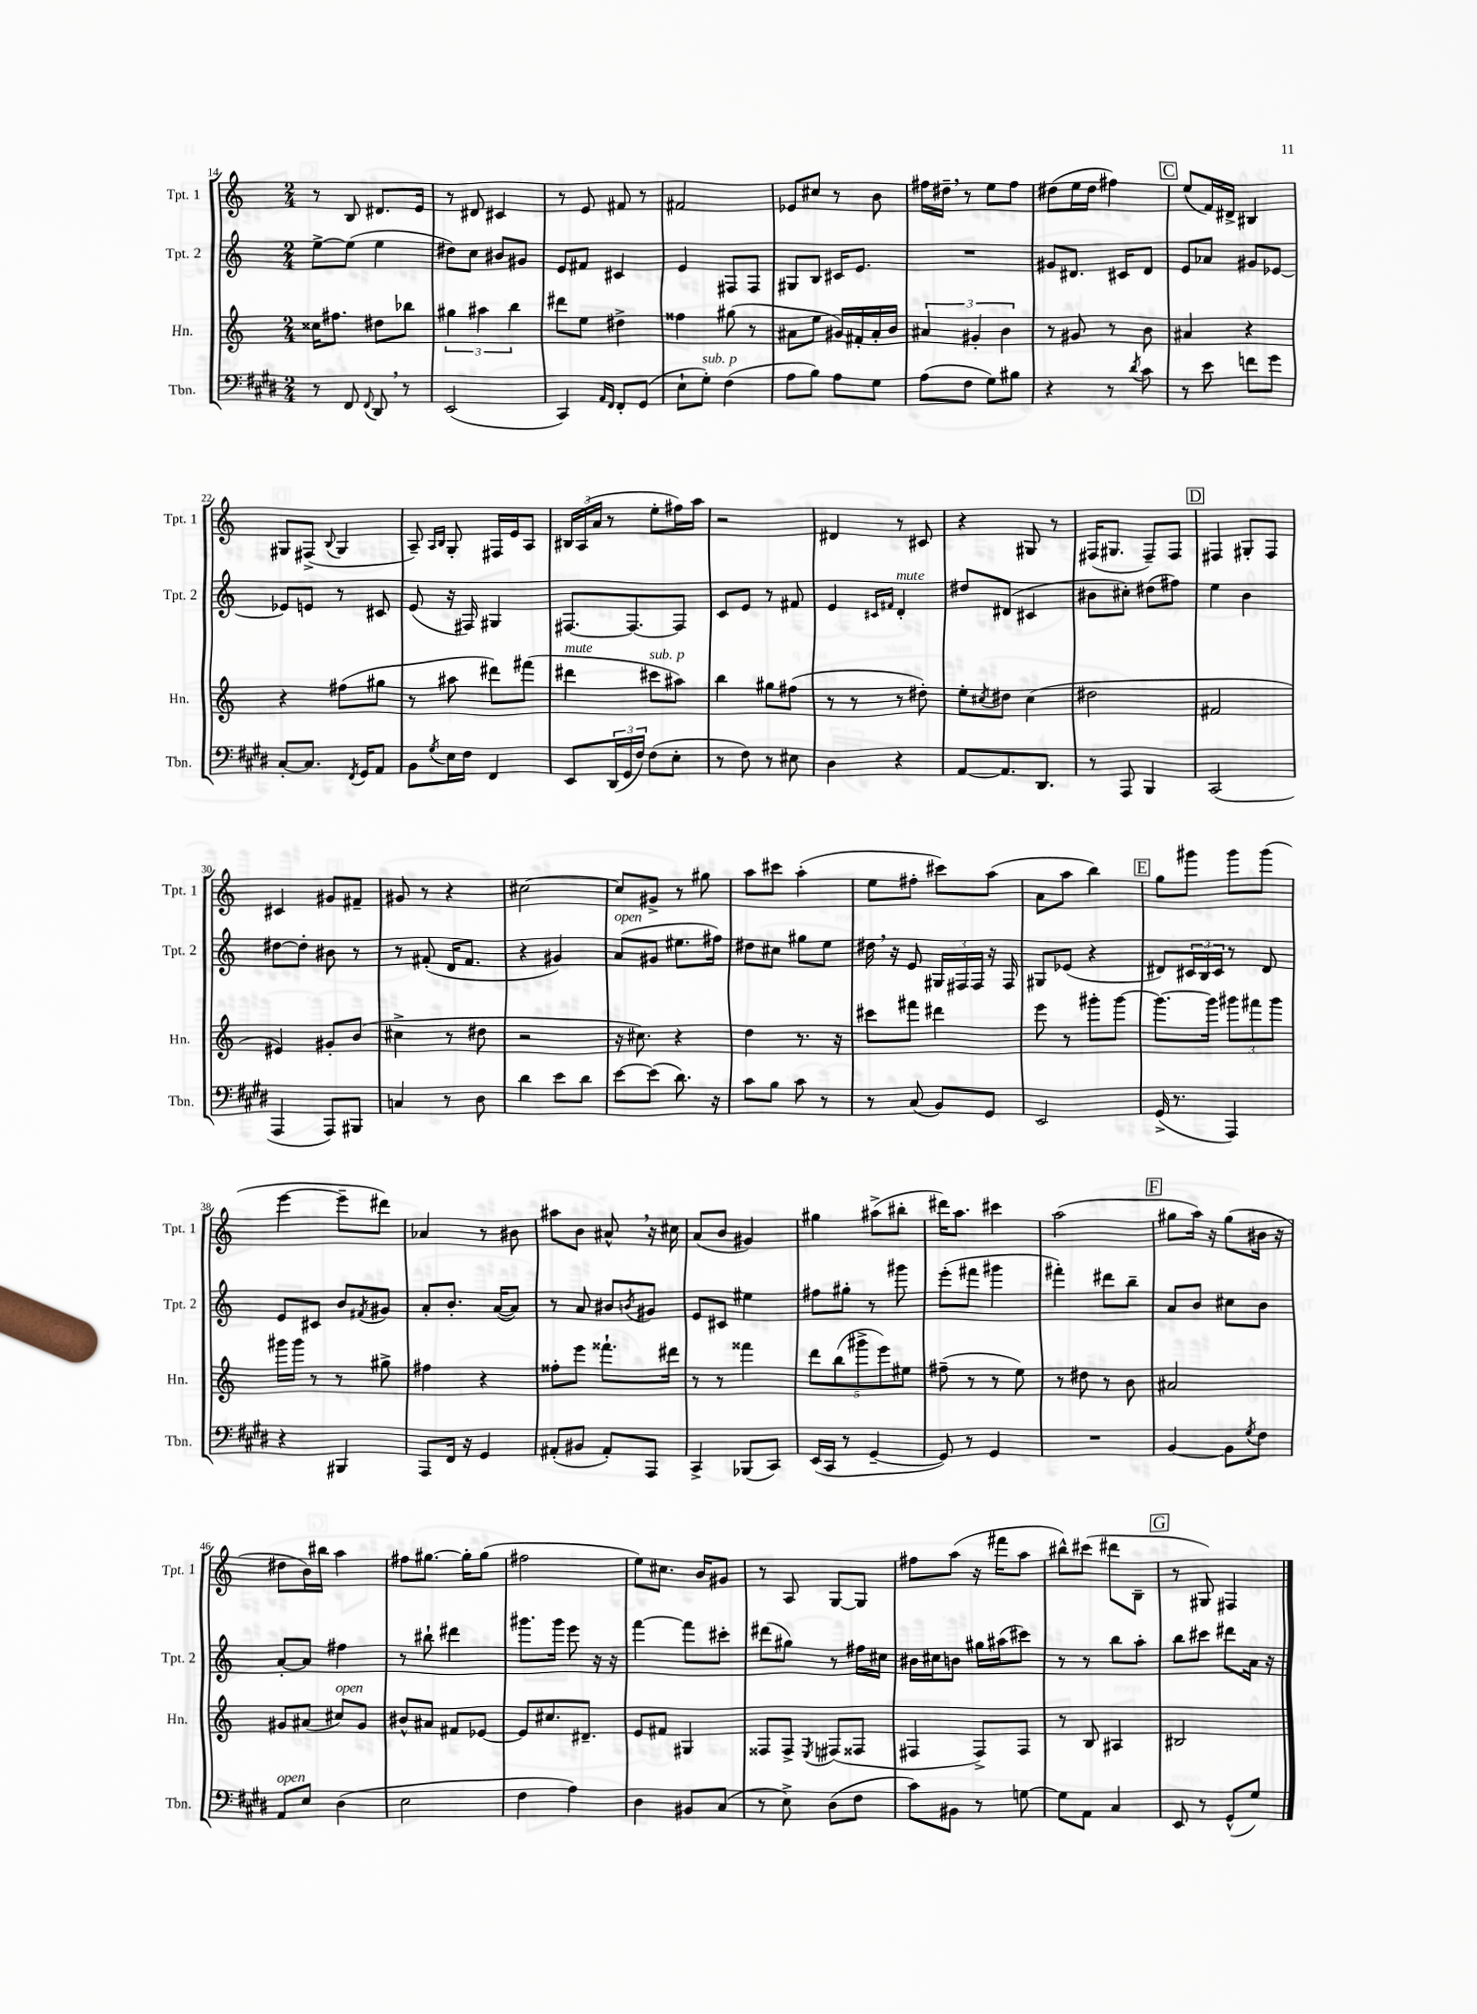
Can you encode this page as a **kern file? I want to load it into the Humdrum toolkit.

**kern	**kern	**kern	**kern
*part4	*part3	*part2	*part1
*staff4	*staff3	*staff2	*staff1
*I"Tbn.	*I"Hn.	*I"Tpt. 2	*I"Tpt. 1
*I'Tbn.	*I'Hn.	*I'Tpt. 2	*I'Tpt. 1
*clefF4	*clefG2	*clefG2	*clefG2
*k[f#c#g#d#]	*k[]	*k[]	*k[]
*M2/4	*M2/4	*M2/4	*M2/4
=14	=14	=14	=14
8r	16cc##X\KL	[8ee^\L	8r
.	8.ff#X\J	.	.
8FF#/	.	(8ee\J]	8B/
8qqFF#/	.	.	.
8DD#,/	8dd#X\L	4ee\	8.d#X/L
8r	8bb-X\J	.	.
.	.	.	16e/Jk
=15	=15	=15	=15
(2EE/	6gg#X\	8dd#X\L)	8r
.	.	8cc\J	8d#X/
.	6aa#X\	.	.
.	.	8b#X/L	4c#X/
.	6bb\	.	.
.	.	8g#X/J	.
=16	=16	=16	=16
4CC#/)	8ddd#X\L	8e/L	8r
.	8ee\J	8f#X/J	8e/
16qqAA/LL	.	.	.
16qqFF#/JJ	.	.	.
8FF#'/L	4dd#X^\	4c#X/	8f#X/
(8GG#/J	.	.	8r
=17	=17	=17	=17
8E`\L	4ff##X\	4e/	2f#X/
!LO:TX:a:i:t=sub. p	!	!	!
8G#'\J)	.	.	.
(4F#\	(8gg#X\	8F#X/L	.
.	8r	8F#/J	.
=18	=18	=18	=18
8A\L	8a#X\L	8G#X/L	8e-X/L
8B\J)	8ee\J	8B/J	8cc#X/J
8A\L	16g#X/LL)	16c#X/KL	8r
.	16f#X'/	8.e/J	.
8G#\J	16a#'/	.	8b\
.	16b/JJ	.	.
=19	=19	=19	=19
(8A\L	6a#X/	2r	16ff#X\LL
.	.	.	16dd#X~,\JJ
8F#\J	.	.	8r
.	6g#X'/	.	.
8G#\L)	.	.	8ee\L
.	6b\	.	.
8B#X\J	.	.	8ff#\J
=20	=20	=20	=20
4r	8r	8g#X/L	(8dd#X\L
.	8g#X/	8.d#X/J	16ee\L
.	.	.	16dd#\JJ
8r	8r	.	4ff#X\)
.	.	16c#X/KL	.
8qd#/	.	.	.
8c#\	8b\	8d#/J	.
!!LO:REH:place=s1:t=C
=21	=21	=21	=21
8r	4a#X/	8e/L	(8ee/L
8e\	.	8a-X/J	16f/L)
.	.	.	16d#X^/JJ
8fn\L	4r	8g#X/L	4B#X/
8g#\J	.	[8e-X/J	.
!!LO:LB:g=z
=22	=22	=22	=22
[8C#'/L	4r	8e-X/L]	8G#X/L
8.C#/J]	.	8en/J	(8F#X^/J
.	.	.	8qqB/
.	(8ff#X\L	8r	4G#/
8qFF#/	.	.	.
16GG#/KL	.	.	.
8AA/J	8gg#X\J	8c#X/	.
=23	=23	=23	=23
8BB\L	8r	(8e/	8A~/)
.	.	.	16qqA/LL
8qG#/	.	.	16qqB/JJ
16E\L	8aa#X\	16r	8G'/
16F#\JJ	.	16F#X/)	.
4FF#/	8ddd#X\L)	4G#X/	16F#X/LL
.	.	.	16e/J
.	(8fff#X\J	.	8A/J
=24	=24	=24	=24
!	!LO:TX:a:i:t=mute	!	!
8EE/L	4ddd#X\	[8.F#X/L	24B#X/LL
.	.	.	(24A/
.	.	.	24a/JJ
(24DD#/L	.	.	8r
24GG#/	.	.	.
.	.	8.F#/_	.
24F#/JJ)	.	.	.
!	!LO:TX:a:i:t=sub. p	!	!
(8F#\L	8ccc#X\L	.	8ee'\L
8E'\J	8aa#X\J)	8F#/J]	16ff#X\L)
.	.	.	16aa\JJ
=25	=25	=25	=25
8r	4bb\	8c/L	2r
8F#\)	.	8e/J	.
8r	8gg#X\L	8r	.
8E#X\	(8ff#X\J	8f#X/	.
=26	=26	=26	=26
4D#\	8r	4e/	4d#X/
.	8r	.	.
.	.	16qqc#X/LL	.
.	.	16qqf#X/JJ	.
!	!	!LO:TX:a:i:t=mute	!
4r	8r	4d'/	8r
.	8dd#X'\)	.	8c#X/
=27	=27	=27	=27
[8AA/L	8ee'\L	8dd#X/L	4r
.	8qcc#X/	.	.
8.AA/]	8dd#X\J	(8d#X/J	.
.	(4cc#\	4c#X/	8G#X/
8.DD#/J	.	.	.
.	.	.	8r
=28	=28	=28	=28
8r	2dd#X\	8b#X\L	(16F#X/KL
.	.	.	8.G#X/J
8AAA/	.	8cc#X'\J)	.
4BBB/	.	(8dd#X\L	8F#~/L)
.	.	8ff#X\J)	8F#/J
!!LO:REH:place=s1:t=D
=29	=29	=29	=29
(2CC#/	2f#X/	4ee\	4F#X/
.	.	4b\	8G#X'/L
.	.	.	8F#/J
!!LO:LB:g=z
=30	=30	=30	=30
4AAA/	4e#X/)	[8dd#X\L	4c#X/
.	.	8dd#'\J]	.
8AAA/L)	8g#X'/L	8b#X\	8g#X/L
8BBB#X/J	(8b/J	8r	8f#X~/J
=31	=31	=31	=31
4Cn/	4cc#X^\	8r	8g#X/
.	.	(8f#X'/	8r
8r	8r	16d/KL	4r
.	.	8.f#/J	.
8D#\	8dd#X\	.	.
=32	=32	=32	=32
4d#\	2r	4r	[2cc#X\
8e\L	.	4g#X/)	.
8d#\J	.	.	.
=33	=33	=33	=33
!	!	!LO:TX:a:i:t=open	!
[8e\L	16r	(8a/L	8cc#/L]
.	8.cc#X\)	.	.
(8e\J]	.	8g#X/J	8g#X^/J
8.d#\)	4r	8.ee#X\L	8r
.	.	.	8gg#X\
16r	.	16ff#X\Jk)	.
=34	=34	=34	=34
8c#\L	4dd\	8dd#X\L	8aa\L
8B\J	.	8cc#X\J	8ccc#X\J
8c#\	8.r	8gg#X\L	(4aa'\
8r	.	8ee\J	.
.	16r	.	.
=35	=35	=35	=35
8r	8ccc#X\L	16dd#X,\	8ee\L
.	.	16r	.
(8C#/	8fff#X\J	8e/	8ff#X'\J
8BB/L)	4ddd#X\	24G#X/LL	8ccc#X\L)
.	.	24F#X/	.
.	.	24F#/JJ	.
8GG#/J	.	16r	(8aa\J
.	.	16F#/	.
=36	=36	=36	=36
2EE/	8eee\	8G#X/L	8a\L
.	8r	(8e-X/J	8aa\J
.	8ggg#X'\L	4r	4bb\)
.	[8ggg#\J	.	.
!!LO:REH:place=s1:t=E
=37	=37	=37	=37
(16GG#^/	8.ggg#\L_	8d#X/L)	8gg\L
8.r	.	.	.
.	.	24c#X/L	8ggg#X\J
.	.	24B/	.
.	16ggg#\Jk]	.	.
.	.	24c#/JJ	.
4AAA/)	12ggg#X\L	8r	8ggg#\L
.	12fff#X\	.	.
.	.	8d#/	(8ggg#\J
.	12ggg#\J	.	.
!!LO:LB:g=z
=38	=38	=38	=38
4r	16ggg#X\LL	8e/L	[4eee\
.	16ggg#\JJ	.	.
.	8r	8c#X/J	.
4BBB#X/	8r	8b/L	8eee~\L]
.	.	8qf#X/	.
.	8gg#X^\	8g#X/J	8ddd#X\J)
=39	=39	=39	=39
8AAA/L	4ff#X\	8a'/L	4a-X/
16FF#/Jk	.	8.b'/J	.
16r	.	.	.
4GG#/	4r	.	8r
.	.	([16a/KL	.
.	.	8a/J])	8b#X\
=40	=40	=40	=40
(8AA#X'/L	8ff##X'\L	8r	8aa#X\L
8BB#X/J	8eee\J	8a/	8b\J
8AA#'/L)	8.fff##X`\L	8b#X/L	8a#X^^,/
.	.	8qbn/	.
8AAA/J	.	8g#X/J	16r
.	16ddd#X\Jk	.	16cc#X\
=41	=41	=41	=41
4CC#^/	8r	8e/L	(8a/L
.	8r	8c#X/J	8b/J
(8BBB-X/L	4fff##X\	4ee#X\	4g#X/)
8CC#/J)	.	.	.
=42	=42	=42	=42
(16EE/LL	10ddd\L	8ff#X\L	4gg#X\
16CC#/JJ	.	.	.
.	(10bb\	.	.
8r	.	8gg#X'\J	.
.	10ggg#X^\	.	.
[4GG#~/	.	8r	(8aa#X^\L
.	10eee\)	.	.
.	.	8ggg#X\	8bb#X'\J
.	10ee#X\J	.	.
=43	=43	=43	=43
8GG#/])	(8ff#X~\	(8eee'\L	16ddd#X\KL)
.	.	.	8.aa\J
8r	8r	8fff#X\J	.
4GG#/	8r	4ggg#X\	4ccc#X\
.	8ee\)	.	.
=44	=44	=44	=44
2r	8r	4fff#X'\)	(2aa\
.	8dd#X\	.	.
.	8r	8ddd#X\L	.
.	8b\	8bb~\J	.
!!LO:REH:place=s1:t=F
=45	=45	=45	=45
[4BB/	2a#X/	8a/L	8gg#X\L
.	.	8b/J	16aa\Jk)
.	.	.	16r
8BB\L]	.	8cc#X\L	(8gg#\L
8qG#/	.	.	.
8F#\J	.	8b\J	16b#X\Jk
.	.	.	16r
!!LO:LB:g=z
=46	=46	=46	=46
!LO:TX:a:i:t=open	!	!	!
8AA/L	8g#X/L	[8a'/L	8dd#X\L
8E/J	(8a#X/J	8a/J]	16b\L)
.	.	.	16bb#X\JJ
!	!LO:TX:a:i:t=open	!	!
(4D#\	8cc#X/L)	4ff#X\	4aa\
.	8g#/J	.	.
=47	=47	=47	=47
2E\	8b#X^^/L	8r	8ff#X\L
.	8a#X/J	8bb#X`\	[8.gg#X\J
.	8f#X/L	4ddd#X\	.
.	.	.	16gg#'\KL]
.	[8e-X/J	.	(8gg#\J
=48	=48	=48	=48
4F#\	8e-/L]	8.ggg#X\L	2ff#X\
.	8.cc#X/	.	.
.	.	16ggg#\Jk	.
4A\)	.	8eee\	.
.	8.d#X~/J	.	.
.	.	16r	.
.	.	16r	.
=49	=49	=49	=49
4D#\	8e/L	[4fff\	8ee\L)
.	8f#X/J	.	8.cc#X\J
8BB#X/L	4G#X/	8fff\L]	.
.	.	.	16b/KL
(8C#/J	.	8ccc#X'\J	8g#X/J
=50	=50	=50	=50
8r	8F##X/L	(8ddd#X\L	8r
8E^\)	8F##^/J	8gg#X\J)	8A/
.	8qE/	.	.
(8D#\L	(8F#X/L	8r	[8G/L
8F#\J	8F##X/J	16ff#X\LL	8G/J]
.	.	16cc#X\JJ	.
=51	=51	=51	=51
8c#\L)	4F#X/	16b#X\LL	8ff#X\L
.	.	16cc#X\J	.
8BB#X\J	.	8bn\J	(8aa\J
8r	8F#^/L)	16gg#X\LL	16r
.	.	(16aa#X\J	16fff#X\KL
[8Gn\	8F#/J	8ccc#X\J)	8aa\J
=52	=52	=52	=52
8G\L]	8r	8r	8bb#X^^\L)
8AA\J	8B/	8r	(8ccc#X\J
4C#/	4A#X/	8bb\L	8ddd#X\L
.	.	8aa'\J	8B~\J
!!LO:REH:place=s1:t=G
=53	=53	=53	=53
8EE/	2B#X/	8bb\L	8r
8r	.	8ccc#X\J	8G#X/)
(8GG#^^/L	.	8ddd#X\L	4F#X/
8G#/J)	.	16a\Jk	.
.	.	16r	.
==	==	==	==
*-	*-	*-	*-
